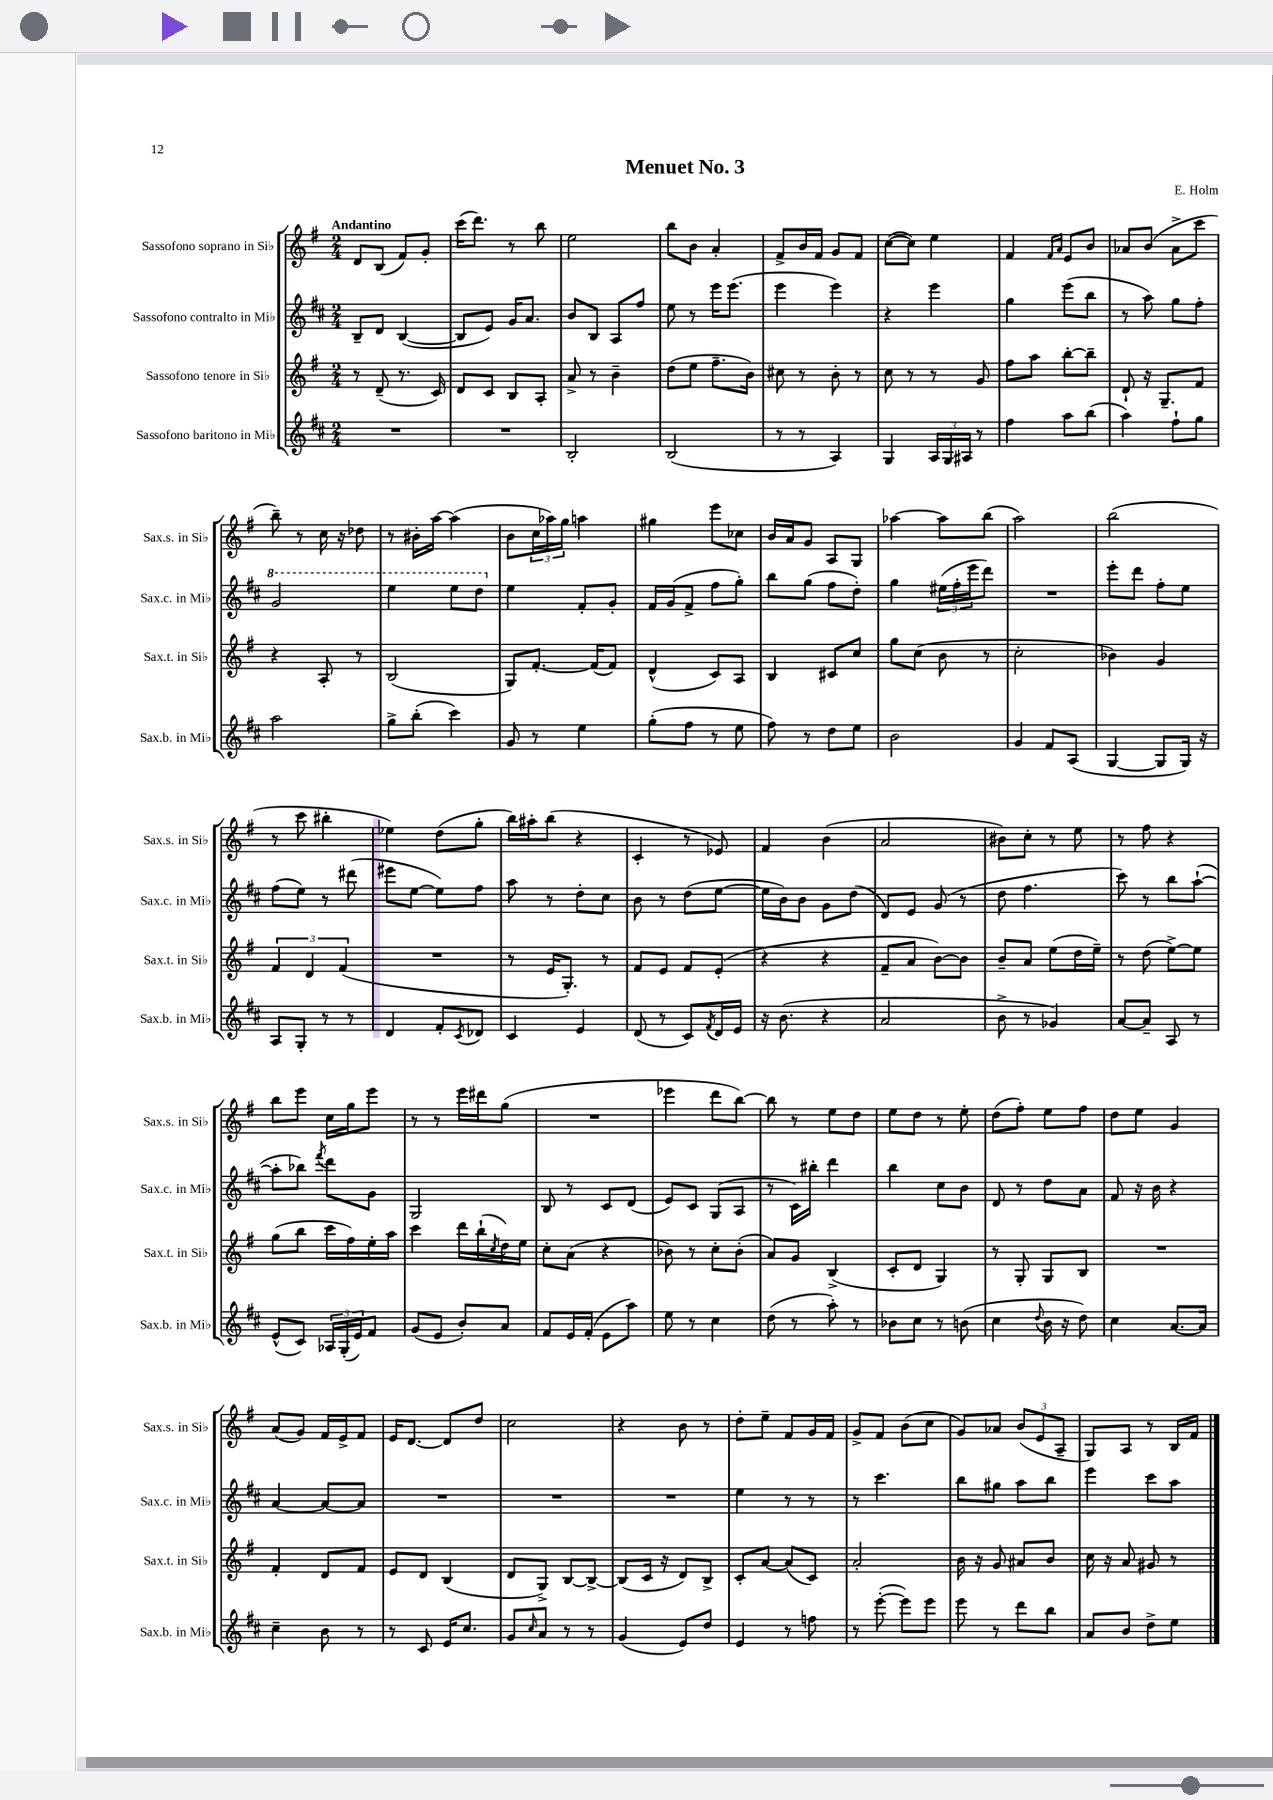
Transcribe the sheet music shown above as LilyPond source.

\header { title = "Menuet No. 3" composer = "E. Holm" }
<<
\new StaffGroup <<
\new Staff = "s0" \with { instrumentName = "Sassofono soprano in Sib" shortInstrumentName = "Sax.s. in Sib" } {
    \clef treble \key g \major \numericTimeSignature \time 2/4 \tempo "Andantino"
    d'8 b8( fis'8) g'8-. |
    c'''16( d'''8.) r8 b''8 |
    e''2 |
    b''8 b'8 a'4-. |
    fis'8-> b'16 fis'16 g'8 fis'8 |
    c''8~( c''8) e''4 |
    fis'4 \grace { fis'16 a'16 } e'8 b'8 |
    aes'8 b'8( aes'8-> c'''8 |
    b''8--) r8 c''16 r16 des''8 |
    r8 bis'16-. a''16~ a''4( |
    b'8 \tuplet 3/2 { c''16 aes''16) g''16 } a''4 |
    gis''4 e'''8 ces''8 |
    b'16 a'16 g'8 a8 g8 |
    aes''4~ aes''8 b''8( |
    a''2) |
    b''2( |
    r8 c'''8 bis''4-. |
    ees''4) d''8( g''8-. |
    b''16) ais''16-. b''8( r4 |
    c'4-. r8 ees'8) |
    fis'4 b'4( |
    a'2 |
    bis'8) c''8-. r8 e''8 |
    r8 fis''8 r4 |
    b''8 e'''8 c''16 g''16 e'''8 |
    r8 r8 e'''16 dis'''16 g''8( |
    R2 |
    ees'''4 d'''8 b''8~) |
    b''8 r8 e''8 d''8 |
    e''8 d''8 r8 e''8-. |
    d''8( fis''8-.) e''8 fis''8 |
    d''8 e''8 g'4 |
    a'8( g'8) fis'16 e'16-> fis'8 |
    e'16 d'8.~ d'8 d''8 |
    c''2 |
    r4 b'8 r8 |
    d''8-. e''8-- fis'8 g'16 fis'16 |
    g'8-> fis'8 b'8( c''8 |
    g'8) aes'8 \tuplet 3/2 { b'8( e'8 a8-- } |
    g8) a8 r8 b16 fis'16 \bar "|." |
}
\new Staff = "s1" \with { instrumentName = "Sassofono contralto in Mib" shortInstrumentName = "Sax.c. in Mib" } {
    \clef treble \key d \major \numericTimeSignature \time 2/4
    b8-- d'8 b4~( |
    b8 e'8) g'16 a'8. |
    b'8 b8 a8 fis''8 |
    e''8 r8 e'''16 e'''8.( |
    e'''4 e'''4) |
    r4 e'''4 |
    g''4 e'''8( b''8 |
    r8 a''8) g''8 fis''8-. |
    \ottava #1 g''2 |
    e'''4 e'''8 d'''8 \ottava #0 |
    e''4 fis'8-. g'8-. |
    fis'16 g'16( fis'8-> fis''8 g''8-.) |
    b''8 g''8( fis''8 d''8-.) |
    g''4 \tuplet 3/2 { eis''16( fis''16-. e'''16 } d'''8) |
    R2 |
    e'''8-. d'''8 fis''8-. e''8 |
    fis''8( e''8) r8 dis'''8( |
    eis'''8 e''8~ e''8) fis''8 |
    a''8 r8 d''8-. cis''8 |
    b'8 r8 d''8( e''8~ |
    e''16 b'16) b'8 g'8 d''8( |
    d'8) e'8 g'8( r8 |
    d''8 fis''4. |
    cis'''8) r8 b''8 a''8~-!( |
    a''8-. bes''8) \acciaccatura { fis'''8 } d'''8 g'8 |
    g2 |
    b8 r8 cis'8 d'8( |
    e'8) cis'8 g8( a8 |
    r8 cis'16) bis''16-. d'''4 |
    b''4 cis''8 b'8 |
    d'8 r8 d''8 a'8 |
    fis'8 r16 b'16 r4 |
    a'4~ a'8~ a'8 |
    R2 |
    R2 |
    R2 |
    e''4 r8 r8 |
    r8 cis'''4. |
    b''8 gis''8 a''8 b''8 |
    e'''4 cis'''8 a''8 \bar "|." |
}
\new Staff = "s2" \with { instrumentName = "Sassofono tenore in Sib" shortInstrumentName = "Sax.t. in Sib" } {
    \clef treble \key g \major \numericTimeSignature \time 2/4
    r8 d'8--( r8. c'16) |
    d'8 c'8 b8 a8-. |
    a'8-> r8 b'4-- |
    d''8( e''8 fis''8.-- b'16) |
    cis''8 r8 b'8-. r8 |
    c''8 r8 r8 g'8 |
    fis''8 a''8 b''8~-. b''8-- |
    d'8-! r16 g8.-- fis'8 |
    r4 a8-. r8 |
    b2( |
    g8) fis'8.~-. fis'16( fis'8) |
    d'4-^( c'8) a8 |
    b4 cis'8 c''8 |
    g''8 c''8( b'8 r8 |
    c''2-. |
    bes'4) g'4 |
    \tuplet 3/2 { fis'4 d'4 fis'4( } |
    R2 |
    r8 e'16 g8.-.) r8 |
    fis'8 e'8 fis'8 e'8-.( |
    r4 r4 |
    fis'8-- a'8 b'8~) b'8 |
    b'8-- a'8 e''8( d''16 e''16--) |
    r8 d''8( e''8~->) e''8 |
    g''8( b''8 c'''16 fis''16) e''16-. a''16 |
    c'''4 d'''16 b''16-!( \acciaccatura { c''8 } d''16) e''16 |
    c''8-. a'8( r4 |
    bes'8) r8 c''8-. bes'8-.( |
    a'8) g'8 b4->( |
    c'8-. d'8 g4) |
    r8 g8-. g8 b8 |
    R2 |
    fis'4-. d'8 fis'8 |
    e'8 d'8 b4( |
    d'8 g8->) b8~ b8~-> |
    b8( c'16 r16 d'8) b8-> |
    c'8-. a'8~ a'8( c'8) |
    a'2-. |
    b'16 r16 g'8 ais'8 b'8 |
    c''16 r16 a'8 gis'8 r8 \bar "|." |
}
\new Staff = "s3" \with { instrumentName = "Sassofono baritono in Mib" shortInstrumentName = "Sax.b. in Mib" } {
    \clef treble \key d \major \numericTimeSignature \time 2/4
    R2 |
    R2 |
    b2-. |
    b2( |
    r8 r8 a4) |
    g4 \tuplet 3/2 { a16 g16 ais16 } r8 |
    fis''4 a''8 b''8( |
    a''4) fis''8-! g''8 |
    a''2 |
    g''8-> b''8-.( cis'''4) |
    g'8 r8 e''4 |
    g''8-.( fis''8 r8 e''8 |
    fis''8) r8 d''8 e''8 |
    b'2 |
    g'4 fis'8 a8( |
    g4~ g8 g16) r16 |
    a8 g8-. r8 r8 |
    d'4 fis'8-. \acciaccatura { cis'8 } des'8 |
    cis'4 e'4 |
    d'8( r8 cis'8) \acciaccatura { fis'8 } d'16 e'16 |
    r16 b'8.( r4 |
    a'2 |
    b'8-> r8 ges'4) |
    a'8~ a'8-- a8 r8 |
    e'8-^( cis'8) \tuplet 3/2 { aes16 g16-.( e'16) } fis'8 |
    g'8( e'8 b'8-.) a'8 |
    fis'8 e'16 fis'16-.( e'8 a''8) |
    e''8 r8 cis''4 |
    d''8( r8 a''8-.) r8 |
    bes'8 cis''8 r8 b'8( |
    cis''4 \appoggiatura { d''8 } b'16 r16 d''8) |
    cis''4 a'8.~ a'16 |
    cis''4-- b'8 r8 |
    r8 cis'8 e'16 cis''8. |
    g'8 \grace { cis''16 } a'8 r8 r8 |
    g'4( e'8) d''8 |
    e'4 r8 f''8 |
    r8 e'''8~-.( e'''8) e'''8 |
    e'''8 r8 d'''8 b''8 |
    a'8 b'8 d''8-> e''8 \bar "|." |
}
>>
>>
\layout { \context { \Score \remove "Bar_number_engraver" } }
